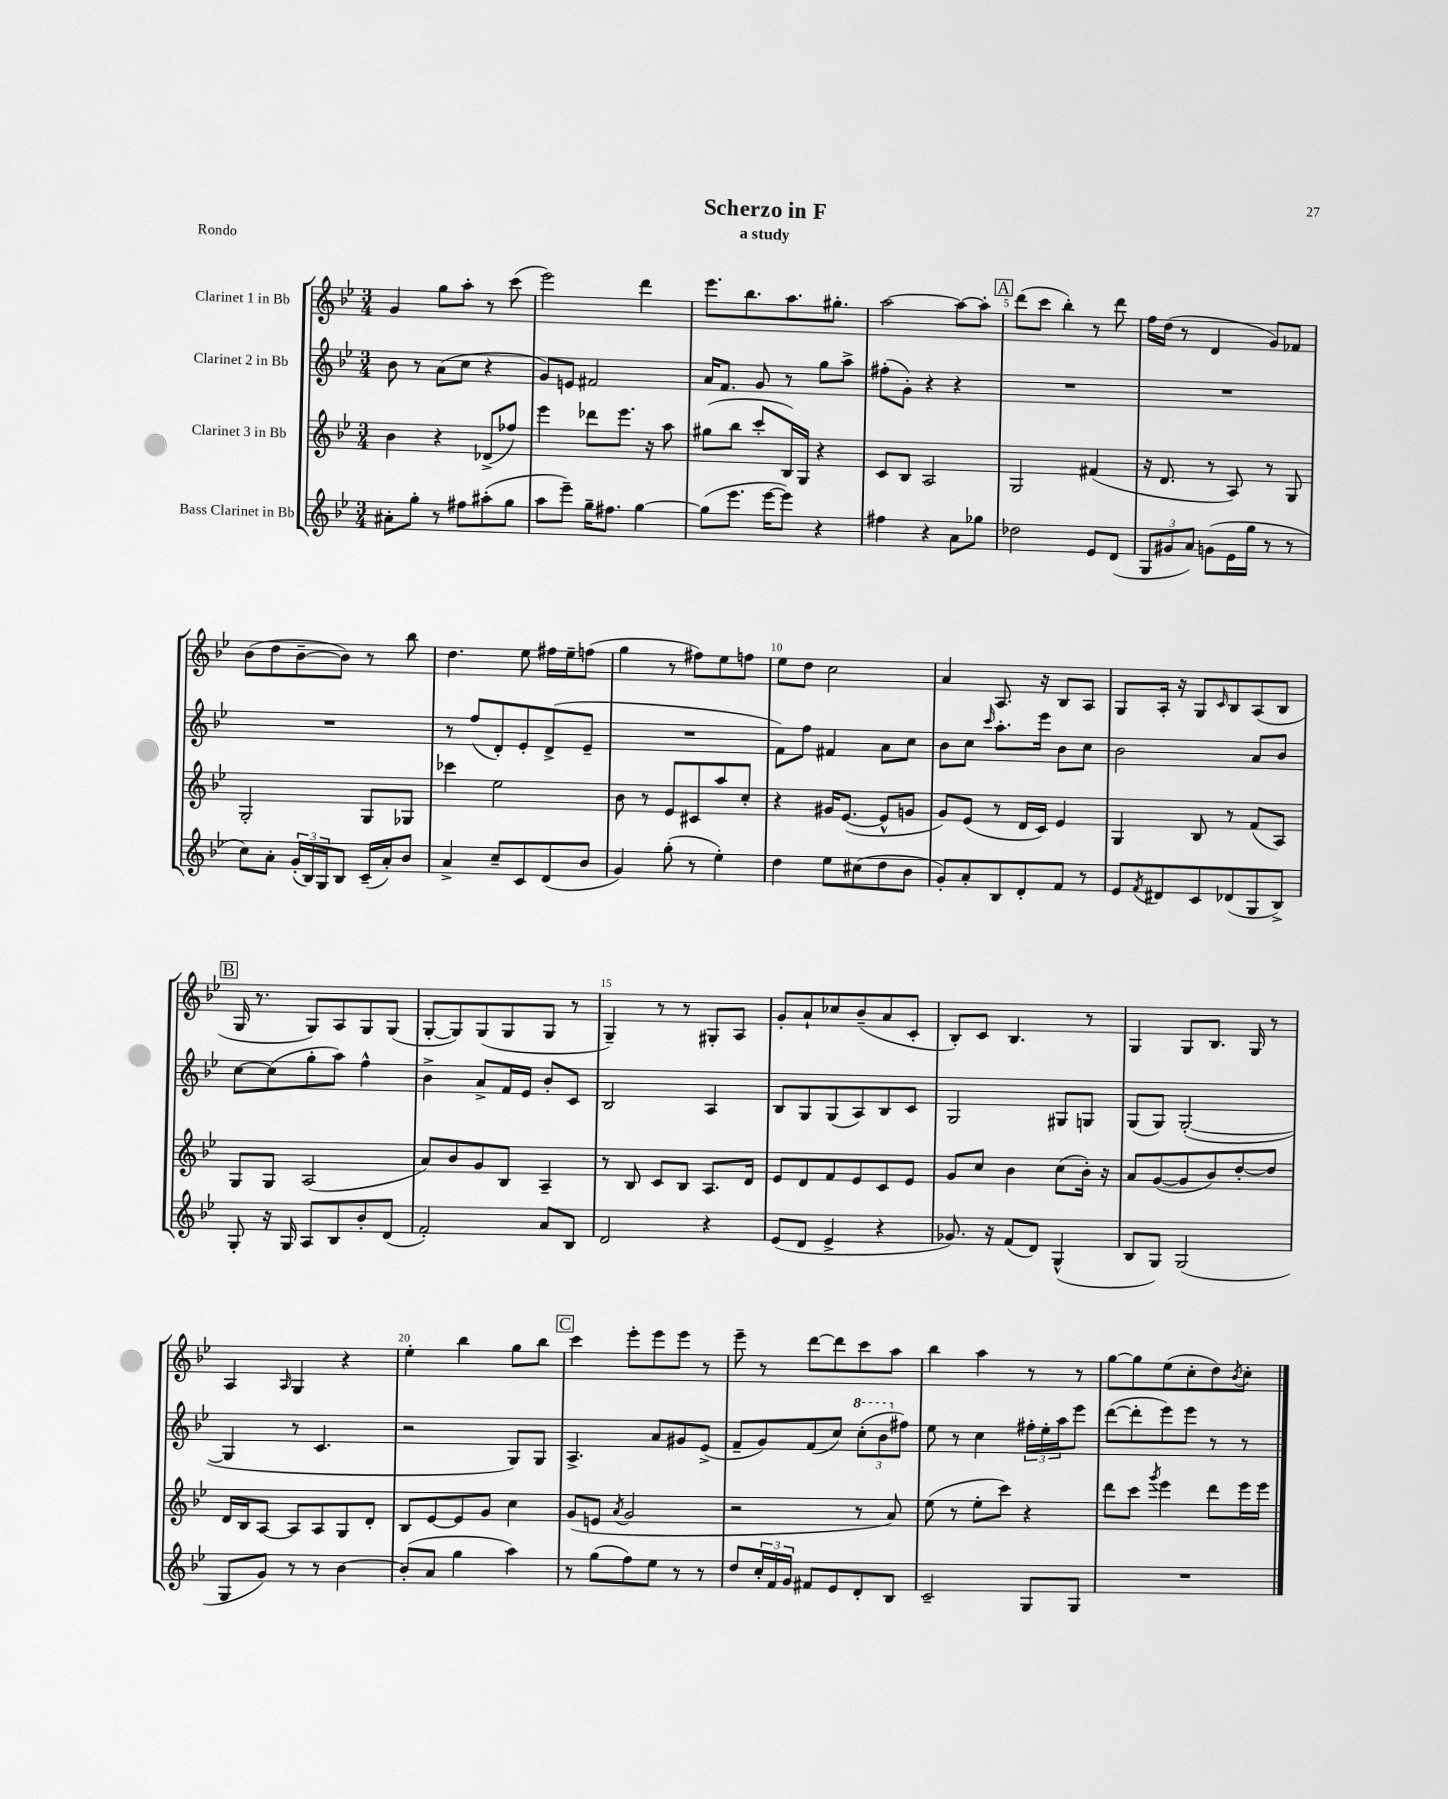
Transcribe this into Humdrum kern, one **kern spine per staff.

**kern	**kern	**kern	**kern
*staff4	*staff3	*staff2	*staff1
*clefG2	*clefG2	*clefG2	*clefG2
*k[b-e-]	*k[b-e-]	*k[b-e-]	*k[b-e-]
*M3/4	*M3/4	*M3/4	*M3/4
8a#'\L	4b-\	8b-\	4g/
8gg'\J	.	8r	.
8r	4r	(8a\L	8gg\L
8ff#\L	.	8cc\J	8aa'\J
(8aa#'\	(8d-^/L	4r	8r
8gg\J	8ff-/J)	.	(8ccc\
=	=	=	=
8aa\L	4eee-\	8g/L)	2eee-\)
8eee-~\J)	.	8e/J	.
16gg~\LK	8ddd-\L	2f#/	.
8.ff#\J	.	.	.
.	8.eee-\J	.	.
[4gg\	.	.	4ddd\
.	16r	.	.
.	8aa\	.	.
=	=	=	=
(8gg\]L	(8gg#\L	16a/LK	8.eee-\L
.	.	8.f/J	.
8.eee-\J	8bb-\J	.	.
.	.	.	8.bb-\
.	8ccc'/L	8g/	.
[16eee-\LK	.	.	.
8eee-\]J)	16B-/L)	8r	8.aa\
.	16G/JJ	.	.
4r	4r	8gg\L	.
.	.	.	8.gg#'\J
.	.	8aa^\J	.
=	=	=	=
4ff#\	8c/L	(8ff#'\L	[2aa\
.	8B-/J	8g'\J)	.
4r	2A/	4r	.
8a\L	.	4r	8aa\_L
8gg-\J	.	.	8aa'\]J
=	=	=	=
2dd-\	2G/	2.r	(8ddd\L
.	.	.	8ccc\J
.	.	.	4bb-'\)
8e-/L	(4f#/	.	8r
(8d/J	.	.	8ddd\
=	=	=	=
12G/L	16r	2.r	16ff\LL
.	8.d/	.	(16dd\JJ
12g#/	.	.	.
.	.	.	8r
12a/J)	.	.	.
(8g\L	8r	.	4d/
16e-\L	8A/)	.	.
16gg\JJ	.	.	.
8r	8r	.	8g/L)
8r	8G/	.	8f-/J
=	=	=	=
8cc\L)	2G'/	2.r	(8b-\L
8a'\J	.	.	8dd\
(24g'/LL	.	.	[8b-~\
24B-/)	.	.	.
24G/J	.	.	.
8B-/J	.	.	8b-\]J)
(16c~/LL	8G/L	.	8r
16a'/J)	.	.	.
8b-/J	8G-/J	.	8bb-\
=	=	=	=
4a^/	4ccc-\	8r	4.dd\
.	.	(8ff/L	.
8cc~/L	2ee-\	8d'/)	.
8c/	.	8e-'/	8ee-\
(8d/	.	(8d^/	16ff#\LL
.	.	.	16ee-~\J
8b-/J	.	8e-~/J	(8ff\J
=	=	=	=
4g/)	8b-\	2.r	4gg\
.	8r	.	.
(8gg'\	8e-/L	.	8r
8r	8c#/	.	8ff#\L)
4ee-'\)	8aa/	.	8ee-\
.	8cc'/J	.	8ff\J
=	=	=	=
4dd\	4r	8f\L)	8ee-\L
.	.	8ff\J	8dd\J
8ee-\L	16g#/LK	4f#/	2cc\
.	([8.e-/J	.	.
(8cc#\	.	.	.
8dd\	8e-^^/]L	8a\L	.
8b-\J	8g/J	8cc\J	.
=	=	=	=
8g'/L)	8g/L)	8b-\L	4a/
8a'/	(8e-/J	8cc\J	.
.	.	16qqccc/	.
8B-/	8r	8.aa'\L	8.A/
8d'/	16d/LL	.	.
.	16c/JJ)	16eee-\Jk	16r
8f/J	4e-/	8b-\L	8B-/L
8r	.	8cc\J	8A/J
=	=	=	=
8e-/L	4G/	2b-\	8G/L
8qf/	.	.	.
8d#/	.	.	16A'/Jk
.	.	.	16r
8c/	8B-/	.	8G/L
.	.	.	16qqc/
(8d-/	8r	.	8B-/
8G/	(8f/L	8a/L	(8A/
8B-^/J)	8A/J)	8b-/J	8B-/J
=	=	=	=
8G'/	8G/L	[8cc\L	16G/
.	.	.	8.r
16r	8G/J	(8cc\]	.
16G/	.	.	.
8A/L	(2A/	8gg'\	8G/L)
8B-/	.	8aa\J)	8A/
8b-'/	.	4ff^^\	8G/
(8d/J	.	.	(8G/J
=	=	=	=
2f'/)	8a/L)	4b-^\	[8G'/L
.	8b-/	.	8G/])
.	8g/	8a^/L	(8G/
.	8B-/J	16f/L	8G/
.	.	16e-/JJ	.
8a/L	4A~/	8b-'/L	8G/J
8B-/J	.	8c/J	8r
=	=	=	=
2d/	8r	2B-/	4G~/)
.	8B-/	.	.
.	8c/L	.	8r
.	8B-/J	.	8r
4r	8.A/L	4A/	8G#'/L
.	.	.	8A/J
.	16d/Jk	.	.
=	=	=	=
(8e-/L	8e-/L	8B-/L	8g'/L
8d/J	8d/	8G/	8a`/
4e-^/	8f/	(8G/	8cc-/
.	8e-/	8A/)	(8b-~/
4r	8c/	8B-/	8a/
.	8e-/J	8c/J	8c'/J
=	=	=	=
8.g-/)	8g/L	2G/	8B-'/L)
.	8cc/J	.	8c/J
16r	.	.	.
(8f/L	4b-\	.	4.B-/
8d/J)	.	.	.
(4G^^/	(8cc\L	8G#/L	.
.	16b-'\Jk)	8G/J	8r
.	16r	.	.
=	=	=	=
8B-/L	8a/L	(8G/L	4G/
8G/J)	([8g/	8G/J)	.
(2G/	8g/]	([2G'/	8G/L
.	8b-/)	.	8.B-/J
.	[8dd'/	.	.
.	.	.	16G/
.	8dd/]J	.	8r
=	=	=	=
8G/L	16d/LL	4G/]	4A/
.	16B-/J	.	.
8g/J)	[8A/J	.	.
.	.	.	16qqA/
8r	8A/]L	8r	4G/
8r	8A/	4.c/	.
[4b-\	8G/	.	4r
.	8d'/J	.	.
=	=	=	=
(8b-'/]L	8B-/L	2r	4ee-'\
8a/J	[8e-/	.	.
4gg\	8e-/]	.	4bb-\
.	8g/J	.	.
4aa\)	4cc\	8G/L)	8gg\L
.	.	8G/J	8bb-\J
=	=	=	=
8r	(8g/L	4.A^/	4ccc\
(8gg\L	8e/J	.	.
.	8qa/	.	.
8ff\)	2g/	.	8eee-'\L
8ee-\J	.	8a/L	8eee-\
8r	.	8g#/	8eee-\J
8r	.	(8e-^/J	8r
=	=	=	=
8dd/L	2r	8f~/L	8eee-~\
24cc'/L	.	8g/)	8r
24f/	.	.	.
24g/JJ	.	.	.
8f#/L	.	(8f/	[8ddd\L
8e-/	.	8cc/J)	8ddd\]
8d'/	8r	(12ccc'\L	8ccc\
.	.	12bb-\	.
8B-/J	8a/)	.	8aa\J
.	.	12ff#\J)	.
=	=	=	=
2c~/	(8ee-\	8ee-\	4bb-\
.	8r	8r	.
.	8ee-'\L	4cc\	4aa\
.	8ccc\J)	.	.
8G/L	4r	24ff#'\LL	8r
.	.	24ee-'\	.
.	.	24aa\J	.
8G/J	.	8eee-\J	8r
=	=	=	=
2.r	8ddd\L	([8ddd\L	[8gg\L
.	8ccc\J	8ddd'\]	8gg\]
.	8qggg/	.	.
.	4eee-\	8eee-\)	(8ee-\
.	.	8eee-\J	8cc'\
.	8ddd\L	8r	8dd\)
.	.	.	8qb-/
.	16eee-\L	8r	8cc'\J
.	16eee-\JJ	.	.
==	==	==	==
*-	*-	*-	*-
